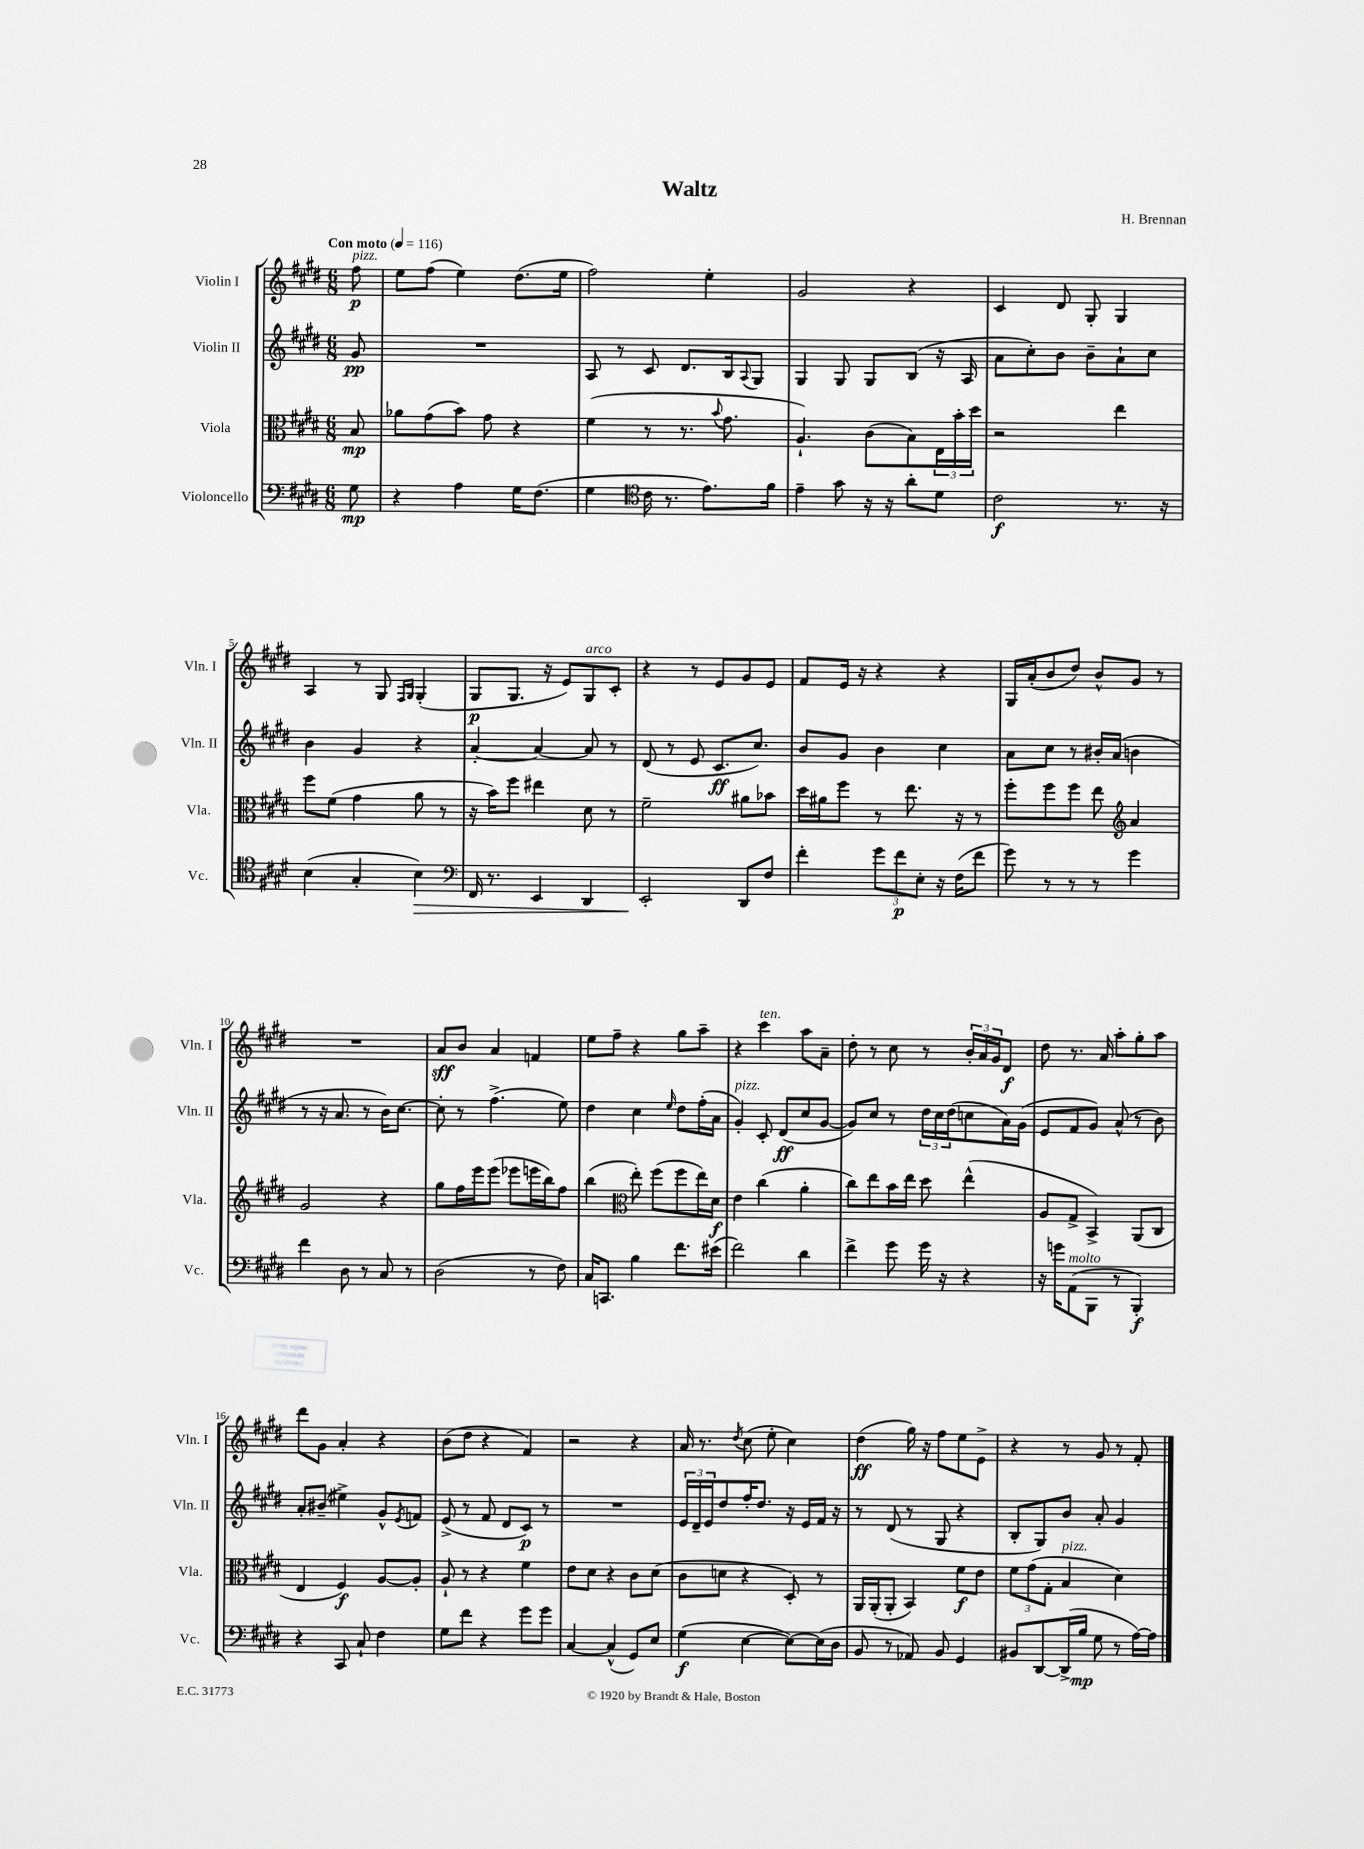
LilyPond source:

\header { title = "Waltz" composer = "H. Brennan" }
<<
\new StaffGroup <<
\new Staff = "s0" \with { instrumentName = "Violin I" shortInstrumentName = "Vln. I" } {
    \clef treble \key e \major \numericTimeSignature \time 6/8 \partial 8 \tempo "Con moto" 4 = 116
    fis''8\p^\markup { \italic "pizz." } |
    e''8 fis''8( e''4) dis''8.( e''16 |
    fis''2) e''4-. |
    gis'2 r4 |
    cis'4 dis'8 gis8-. gis4 |
    a4 r8 gis8 \grace { fis16 gis16 } gis4-.( |
    gis8\p gis8. r16 e'8) gis8^\markup { \italic "arco" } cis'8-. |
    r4 r8 e'8 gis'8 e'8 |
    fis'8 e'16 r16 r4 r4 |
    gis16 a'16-.( b'8 dis''8) b'8-^ gis'8 r8 |
    R2. |
    a'8\sff b'8 a'4 f'4 |
    e''8 fis''8-- r4 gis''8 a''8-- |
    r4 cis'''4^\markup { \italic "ten." } a''8 a'8-- |
    dis''8-. r8 cis''8 r8 \tuplet 3/2 { b'16-. a'16 gis'16 } dis'8\f |
    dis''8 r8. a'16 a''8-. gis''8-. a''8 |
    dis'''8 gis'8 a'4-. r4 |
    b'8( dis''8 r4 fis'4) |
    r2 r4 |
    a'16 r8. \acciaccatura { dis''8 } cis''8( e''8-. cis''4) |
    dis''4\ff( gis''16) r16 fis''8 e''8 e'8-> |
    r4 r8 gis'8 r8 fis'8-. \bar "|." |
}
\new Staff = "s1" \with { instrumentName = "Violin II" shortInstrumentName = "Vln. II" } {
    \clef treble \key e \major \numericTimeSignature \time 6/8 \partial 8
    gis'8\pp |
    R2. |
    a8 r8 cis'8 dis'8. b16 \appoggiatura { a8 } gis8 |
    gis4 gis8 gis8 b8( r16 a16 |
    a'8 cis''8-.) b'8 b'8-- a'8-! cis''8 |
    b'4 gis'4 r4 |
    a'4~-. a'4~ a'8 r8 |
    dis'8( r8 e'8 cis'8.\ff cis''8.) |
    b'8 gis'8 b'4 cis''4 |
    a'8 cis''8 r8 bis'16-. a'16( b'4 |
    r8 r16 a'8. r8 b'16) cis''8.~ |
    cis''8-. r8 fis''4.->( e''8) |
    dis''4 cis''4 \grace { e''16 } dis''8 fis''16-.( a'16 |
    gis'4-.^\markup { \italic "pizz." }) cis'8-. dis'8\ff( cis''8 gis'8~ |
    gis'8) cis''8 r8 \tuplet 3/2 { dis''16 cis''16 dis''16( } c''8 a'16) gis'16( |
    e'8 fis'8 gis'8) a'8-^( r8 b'8) |
    a'8-. bis'8--( eis''4->) gis'8-^ \acciaccatura { e'8 } f'8 |
    e'8->( r8 fis'8 dis'8 cis'8\p) r8 |
    R2. |
    \tuplet 3/2 { e'16 dis'16-- e'16 } dis''8 fis''16-. dis''8. r16 e'16 fis'16 r16 |
    r8 dis'8( r8 gis8 r4 |
    b8-. gis8) b'8 a'8-. gis'4 \bar "|." |
}
\new Staff = "s2" \with { instrumentName = "Viola" shortInstrumentName = "Vla." } {
    \clef alto \key e \major \numericTimeSignature \time 6/8 \partial 8
    b8\mp |
    aes'8 gis'8( b'8) gis'8 r4 |
    fis'4( r8 r8. \appoggiatura { b'8 } gis'8. |
    a4.-!) cis'8( b8) \tuplet 3/2 { e16 b'16-. dis''16 } |
    r2 e''4 |
    fis''8 fis'8( gis'4 a'8 r8 |
    r16 b'16) fis''8 eis''4 dis'8 r8 |
    fis'2-- ais'8 bes'8 |
    dis''16 ais'16 fis''8 r8 e''8. r16 r8 |
    fis''8-. fis''8 fis''8 e''8 \clef treble a'4 |
    gis'2 r4 |
    gis''8 fis''16 e'''16 e'''8( ees'''8 e'''16 b''16) fis''8 |
    b''4( \clef alto e''8-.) fis''8( fis''8 e''16) dis'16\f |
    e'4 cis''4( a'4-. |
    cis''8) e''8 b'16 e''16 dis''8 e''4-^( |
    a8 gis8-> b,4->) a,8( cis8 |
    e4 fis4\f) a8~ a8-. |
    a8-! r8 r4 fis'4 |
    e'8 dis'8 r4 cis'8 dis'8( |
    cis'8 d'8 r4 dis8-.) r8 |
    a,16 a,16-.( a,8-. b,4) fis'8\f e'8 |
    \tuplet 3/2 { fis'8 gis'8( gis8-. } b4^\markup { \italic "pizz." } dis'4) \bar "|." |
}
\new Staff = "s3" \with { instrumentName = "Violoncello" shortInstrumentName = "Vc." } {
    \clef bass \key e \major \numericTimeSignature \time 6/8 \partial 8
    gis8\mp |
    r4 a4 gis16 fis8.( |
    gis4 \clef tenor cis'16 r8. e'8.) fis'16 |
    e'4-- gis'8 r16 r16 a'8-. dis'8 |
    cis'2\f r8. r16 |
    b4( gis4-. b4\>) |
    \clef bass fis,16 r8. e,4 dis,4 |
    e,2-.\! dis,8 fis8 |
    fis'4-. \tuplet 3/2 { gis'8 fis'8\p e8-. } r16 fis16( fis'8 |
    gis'8) r8 r8 r8 gis'4 |
    fis'4 dis8 r8 cis8 r8 |
    dis2( r8 fis8) |
    cis16 c,8. b4 fis'8. eis'16( |
    fis'2) dis'4 |
    fis'4-> gis'8 gis'16 r16 r4 |
    r16 g'16 a,8^\markup { \italic "molto" }( b,,8 r8 b,,4-.\f) |
    r4 cis,8 cis8-! fis4 |
    gis8 fis'8 r4 gis'8 gis'8 |
    cis4~ cis4-^( gis,8) e8 |
    gis4\f( e4~ e8~) e16( dis16 |
    b,8 r8 aes,8) b,8 gis,4 |
    bis,8 dis,8~ dis,16->( b16\mp gis8 r8 a16~) a16 \bar "|." |
}
>>
>>
